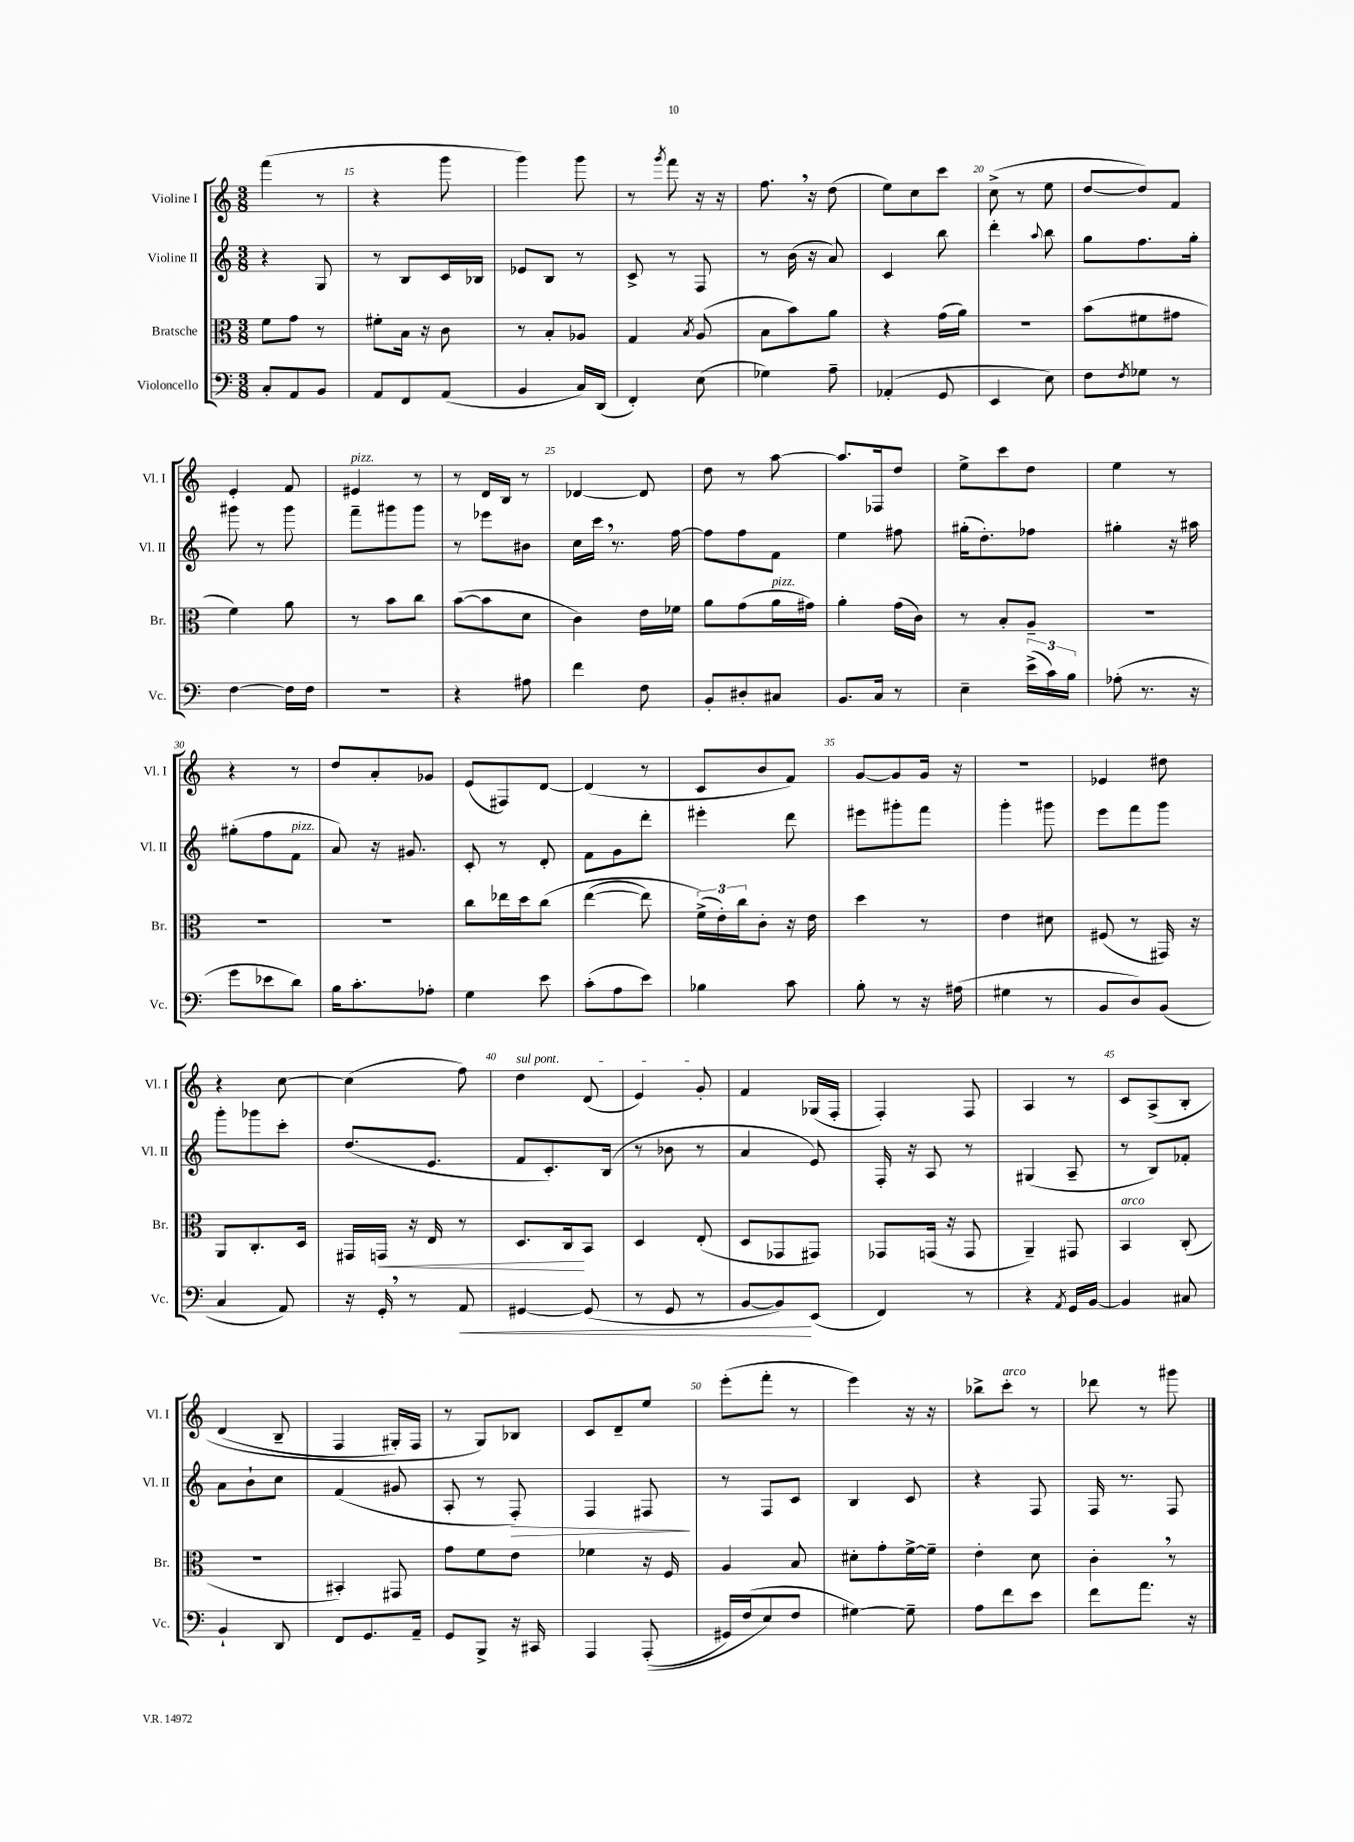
<<
\new StaffGroup <<
\new Staff = "s0" \with { instrumentName = "Violine I" shortInstrumentName = "Vl. I" } {
    \clef treble \key c \major \numericTimeSignature \time 3/8
    f'''4( r8 |
    r4 g'''8 |
    g'''4) g'''8 |
    r8 \acciaccatura { g'''8 } f'''8 r16 r16 |
    f''8. \breathe r16 d''8( |
    e''8) c''8 c'''8 |
    c''8->( r8 e''8 |
    d''8~ d''8) f'8 |
    e'4-. f'8 |
    eis'4^\markup { \italic "pizz." } r8 |
    r8 d'16 b16 r8 |
    des'4~ des'8 |
    d''8 r8 a''8~ |
    a''8. fes16 d''8 |
    e''8-> c'''8 d''8 |
    e''4 r8 |
    r4 r8 |
    d''8 a'8-. ges'8 |
    e'8( fis8) d'8~ |
    d'4( r8 |
    c'8 b'8 f'8) |
    g'8~ g'8 g'16 r16 |
    r4. |
    ees'4 dis''8 |
    r4 c''8~ |
    c''4( f''8) |
    \once \override TextSpanner.bound-details.left.text = \markup { \italic "sul pont." } d''4\startTextSpan d'8( |
    e'4) g'8-.\stopTextSpan |
    f'4 ges16( f16-. |
    f4-.) f8 |
    a4 r8 |
    c'8 a8->\( b8-. |
    d'4( b8-- |
    f4 gis16-.) f16 |
    r8 g8\) bes8 |
    c'8 d'8-- e''8 |
    e'''8-.( f'''8-. r8 |
    e'''4) r16 r16 |
    bes''8-> c'''8-.^\markup { \italic "arco" } r8 |
    des'''8 r8 gis'''8 \bar "|." |
}
\new Staff = "s1" \with { instrumentName = "Violine II" shortInstrumentName = "Vl. II" } {
    \clef treble \key c \major \numericTimeSignature \time 3/8
    r4 g8 |
    r8 b8 c'16 bes16 |
    ees'8 b8 r8 |
    c'8-> r8 f8 |
    r8 b'16( r16 a'8) |
    c'4 b''8 |
    d'''4-. \appoggiatura { a''8 } b''8 |
    g''8 f''8. g''16-. |
    gis'''8 r8 gis'''8 |
    f'''8-- gis'''8 gis'''8 |
    r8 ees'''8 bis'8 |
    c''16 c'''16 \breathe r8. f''16~ |
    f''8 f''8 f'8 |
    e''4 fis''8 |
    gis''16-.( d''8.-.) fes''8 |
    gis''4-. r16 ais''16 |
    gis''8-.( f''8 f'8^\markup { \italic "pizz." } |
    a'8) r16 gis'8. |
    c'8-. r8 d'8-. |
    f'8 g'8 d'''8-. |
    eis'''4-. d'''8 |
    eis'''8 gis'''8-. f'''8 |
    g'''4-. gis'''8 |
    e'''8 f'''8 g'''8 |
    g'''8-. ges'''8 c'''8-. |
    d''8.( e'8. |
    f'8 c'8.-.) b16( |
    r8 bes'8 r8 |
    a'4 e'8) |
    f16-. r16 a8 r8 |
    gis4( a8-- |
    r8 b8) fes'8-. |
    a'8 b'8-! c''8 |
    f'4( gis'8 |
    a8-. r8 f8-.\>) |
    f4 fis8\! |
    r8 f8 c'8 |
    b4 c'8 |
    r4 f8 |
    f16 r8. f8 \bar "|." |
}
\new Staff = "s2" \with { instrumentName = "Bratsche" shortInstrumentName = "Br." } {
    \clef alto \key c \major \numericTimeSignature \time 3/8
    f'8 g'8 r8 |
    fis'8-. b16 r16 c'8 |
    r8 b8-. aes8 |
    g4 \acciaccatura { b8 } a8( |
    b8 b'8) a'8 |
    r4 g'16( a'16) |
    R4. |
    b'8( fis'8 gis'8 |
    f'4) a'8 |
    r8 b'8 c''8 |
    b'8~( b'8 d'8 |
    c'4) e'16 fes'16 |
    a'8 g'8( a'16^\markup { \italic "pizz." } gis'16) |
    a'4-. g'16( c'16) |
    r8 b8-. a8-- |
    R4. |
    R4. |
    R4. |
    c''8 ees''16 d''16 c''8\( |
    e''4~( e''8) |
    \tuplet 3/2 { f'16->(\) e'16-.) c''16 } c'8-. r16 e'16 |
    d''4 r8 |
    e'4 dis'8 |
    fis8( r8 gis,16) r16 |
    a,8 c8.-. d16 |
    gis,16 g,16\< r16 e16 r8 |
    d8. c16\! b,8 |
    d4 e8-.( |
    d8 ges,8 gis,8) |
    ges,8 g,16( r16 g,8 |
    a,4--) gis,8 |
    b,4^\markup { \italic "arco" } c8-.( |
    r4. |
    bis,4-.) gis,8 |
    g'8 f'8 e'8 |
    fes'4 r16 f16 |
    a4 b8 |
    dis'8-. g'8-. f'16~-> f'16-- |
    e'4-. d'8 |
    c'4-. \breathe r8 \bar "|." |
}
\new Staff = "s3" \with { instrumentName = "Violoncello" shortInstrumentName = "Vc." } {
    \clef bass \key c \major \numericTimeSignature \time 3/8
    c8-. a,8 b,8 |
    a,8 f,8 a,8( |
    b,4 c16) d,16( |
    f,4-.) e8( |
    ges4) a8-- |
    aes,4-.( g,8 |
    e,4 e8) |
    f8 \acciaccatura { f8 } ges8 r8 |
    f4~ f16 f16 |
    R4. |
    r4 ais8 |
    f'4 f8 |
    b,8-. dis8-. cis8 |
    b,8. c16 r8 |
    e4-- \tuplet 3/2 { e'16->( c'16) b16 } |
    aes8-.( r8. r16 |
    g'8 ees'8 d'8) |
    b16 c'8.-. aes8-. |
    g4 e'8 |
    c'8-.( a8 e'8) |
    bes4 c'8 |
    b8-. r8 r16 ais16( |
    gis4 r8 |
    b,8 d8) b,8( |
    c4 a,8) |
    r16 g,16-. \breathe r8 a,8\< |
    gis,4~ gis,8( |
    r8 g,8 r8 |
    b,8~ b,8\!) e,8( |
    f,4) r8 |
    r4 \acciaccatura { a,8 } g,16 b,16~ |
    b,4 cis8 |
    b,4-! d,8 |
    f,8 g,8. a,16-- |
    g,8 b,,8-> r16 cis,16 |
    a,,4 a,,8-.(\( |
    gis,16) f16( e8\) f8 |
    gis4~) gis8-- |
    a8 f'8 e'8 |
    f'8 a'8. r16 \bar "|." |
}
>>
>>
\layout { \context { \Score currentBarNumber = #14 \override BarNumber.break-visibility = ##(#f #t #t) barNumberVisibility = #(every-nth-bar-number-visible 5) } }
